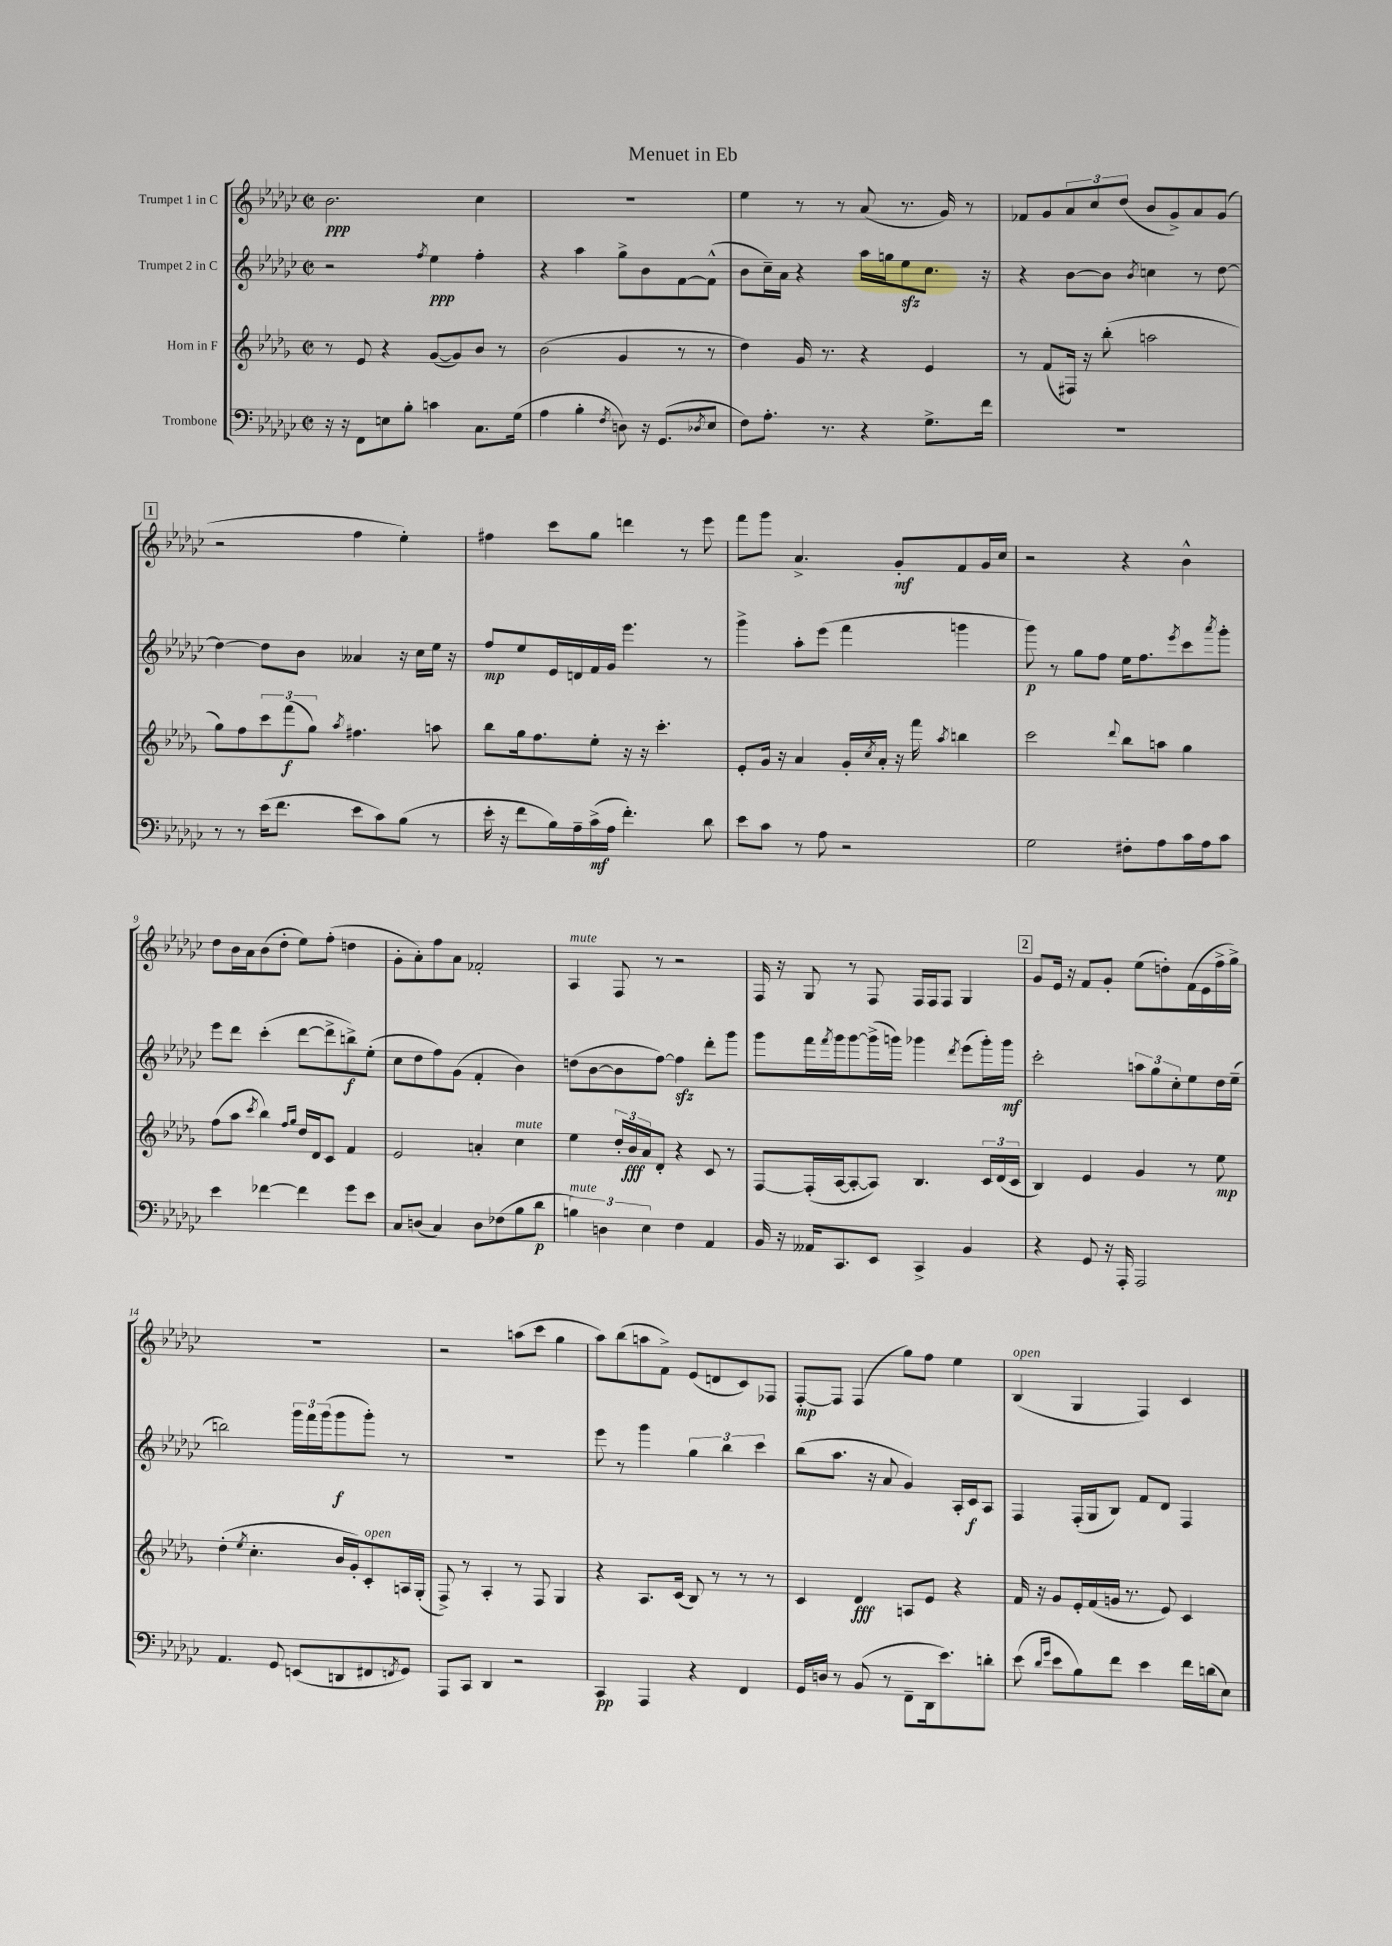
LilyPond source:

\header { title = "Menuet in Eb" }
<<
\new StaffGroup <<
\new Staff = "s0" \with { instrumentName = "Trumpet 1 in C" } {
    \clef treble \key ges \major \defaultTimeSignature \time 2/2
    bes'2.\ppp ces''4 |
    R1 |
    ees''4 r8 r8 aes'8( r8. ges'16) r8 |
    fes'8 ges'8 \tuplet 3/2 { aes'8 ces''8 des''8( } bes'8 ges'8->) aes'8 ges'8( |
    \mark \markup { \box "1" } r2 f''4 ees''4-.) |
    fis''4 ces'''8 ges''8 d'''4 r8 ees'''8 |
    f'''8 ges'''8 aes'4.-> ges'8-.\mf f'8 ges'16 ces''16 |
    r2 r4 bes'4-^ |
    des''8 bes'16 aes'16 bes'8( des''8-. ees''8) f''8-.( d''4 |
    ges'8-. aes'8-.) f''8 aes'8 fes'2-. |
    aes4^\markup { \italic "mute" } f8 r8 r2 |
    f16 r16 ges8 r8 f8 f16 f16 f8 ges4 |
    \mark \markup { \box "2" } ges'8 ees'16 r16 f'8 ges'8-. ees''8( d''8-.) f'16( ees'16 f''16-> ges''16->) |
    R1 |
    r2 a''8( ces'''8 ges''4 |
    aes''8) bes''8( a''8 f'8->) ees'8( d'8 ces'8) fes8 |
    f8~-.\mp f8 f4( ges''8) f''8 ees''4 |
    bes4^\markup { \italic "open" }( ges4 f4) ces'4 \bar "|." |
}
\new Staff = "s1" \with { instrumentName = "Trumpet 2 in C" } {
    \clef treble \key ges \major \defaultTimeSignature \time 2/2
    r2 \acciaccatura { f''8 } ees''4\ppp f''4-. |
    r4 aes''4 ges''8-> bes'8 f'8~ f'8-^( |
    bes'8 ces''16--) aes'16 r4 aes''16 g''16 ees''8\sfz ces''8. r16 |
    r4 bes'8~ bes'8 \acciaccatura { bes'8 } c''4 r8 des''8~ |
    \mark \markup { \box "1" } des''4~ des''8 bes'8 aeses'4 r16 ces''16 ees''16 r16 |
    f''8\mp ees''8 ees'16 d'16 f'16 ges'16 ees'''4. r8 |
    ges'''4-> aes''8-. ees'''8( f'''4 g'''4 |
    ges'''8\p) r8 ges''8 f''8 ees''16 f''8. \acciaccatura { ees'''8 } ces'''8 \acciaccatura { aes'''8 } ges'''8-. |
    ees'''8 des'''8 ces'''4-.( des'''8~ des'''8-> b''8->\f) ees''8-.( |
    ces''8 des''8 f''8) ges'8( f'4-. bes'4) |
    d''8( bes'8~ bes'8 f''8~) f''4\sfz des'''8-. ges'''8 |
    ges'''8 f'''16 \acciaccatura { f'''8 } ges'''16 ges'''8~ ges'''16->( g'''16) ges'''4 \acciaccatura { des'''8 } ees'''8( ges'''16-.) ges'''16\mf |
    \mark \markup { \box "2" } ces'''2-. \tuplet 3/2 { a''8 ges''8 ces''8-. } ees''8 des''16 ees''16--( |
    b''2) \tuplet 3/2 { ges'''16 f'''16 ges'''16( } ges'''8\f ges'''8-.) r8 |
    R1 |
    ees'''8 r8 ges'''4 \tuplet 3/2 { ges''4 bes''4 ces'''4 } |
    bes''8( aes''8. r16 aes'8 ges'4) aes16-. ces'16\f aes8 |
    f4 f16-.( ges16 bes8) f'8 des'8 f4 \bar "|." |
}
\new Staff = "s2" \with { instrumentName = "Horn in F" } {
    \clef treble \key des \major \defaultTimeSignature \time 2/2
    r8 ees'8 r4 ges'8~( ges'8) bes'8 r8 |
    bes'2( ges'4 r8 r8 |
    des''4) ges'16 r8. r4 ees'4 |
    r8 f'8( fis16) r16 bes''8-.( a''2 |
    \mark \markup { \box "1" } ges''8) f''8 \tuplet 3/2 { c'''8 f'''8\f( ges''8) } \acciaccatura { aes''8 } fis''4. a''8 |
    bes''8 ges''16 f''8. ees''8-. r16 r16 c'''4.-. |
    ees'8-. ges'16 r16 aes'4 ges'16-. \acciaccatura { c''8 } aes'16-. r16 f'''16 \acciaccatura { aes''8 } b''4 |
    c'''2 \appoggiatura { des'''8 } bes''8 a''8 ges''4 |
    f''8( aes''8 \acciaccatura { c'''8 } bes''4) \grace { f''16 ges''16 } des''16 des'16 c'8 f'4 |
    ees'2 a'4-. c''4^\markup { \italic "mute" } |
    ees''4 \tuplet 3/2 { des''16-. bes'16\fff aes'16 } des'8-. r4 c'8 r8 |
    f8~ f16-.( aes16~ aes8~-. aes8) bes4. \tuplet 3/2 { c'16 des'16( c'16 } |
    \mark \markup { \box "2" } bes4) ees'4 ges'4 r8 ees''8\mp |
    des''4-.( \acciaccatura { ees''8 } c''4.-. bes'16 ges'16-.) c'8-.^\markup { \italic "open" } a16 ges16-.( |
    f8->) r8 aes4-. r8 f8 ges4 |
    r4 aes8. c'16( bes8) r8 r8 r8 |
    c'4 des'4\fff a8 ees'8 r4 |
    f'16 r16 ges'8 ees'16-. f'16( g'16 r8. ees'8) c'4 \bar "|." |
}
\new Staff = "s3" \with { instrumentName = "Trombone" } {
    \clef bass \key ges \major \defaultTimeSignature \time 2/2
    r16 r16 f,8 e8 bes8-. c'4 ces8. ges16( |
    aes4 bes4-. \acciaccatura { f8 } d8) r16 ges,8.( \acciaccatura { des8 } ees8 |
    f8) aes8.-. r8. r4 ges8.-> f'16 |
    R1 |
    \mark \markup { \box "1" } r8 r8 ees'16( f'8. ees'8 ces'8) bes8( r8 |
    ees'16-. r16 f'8 bes16) aes16-- ces'16->\mf( aes16 f'4.-.) des'8 |
    ees'8 ces'8 r8 aes8 r2 |
    ges2 fis8-. aes8 ces'16 aes16 ces'8 |
    ees'4 fes'4~ fes'4 ges'8 ees'8 |
    ces8 d8( ces4) d8 fes8( bes8 des'8\p |
    \tuplet 3/2 { b4^\markup { \italic "mute" }) d4 ees4 } f4 aes,4 |
    bes,16 r16 aeses,16 ces,8. ees,8 ces,4-> bes,4 |
    \mark \markup { \box "2" } r4 ges,8 r16 aes,,16-. aes,,2 |
    aes,4. ges,8 e,8( d,8 fis,8 \acciaccatura { f,8 } ges,8) |
    aes,,8 ces,8 des,4 r2 |
    ces,4\pp aes,,4 r4 f,4 |
    ges,16 d16 r8 bes,8( r8 f,8-- des,16 ees'8.) d'8-. |
    ees'8( \grace { des'16 ges'16 } ees'8 bes8) f'8 ees'4 f'16 d'16( ees8) \bar "|." |
}
>>
>>
